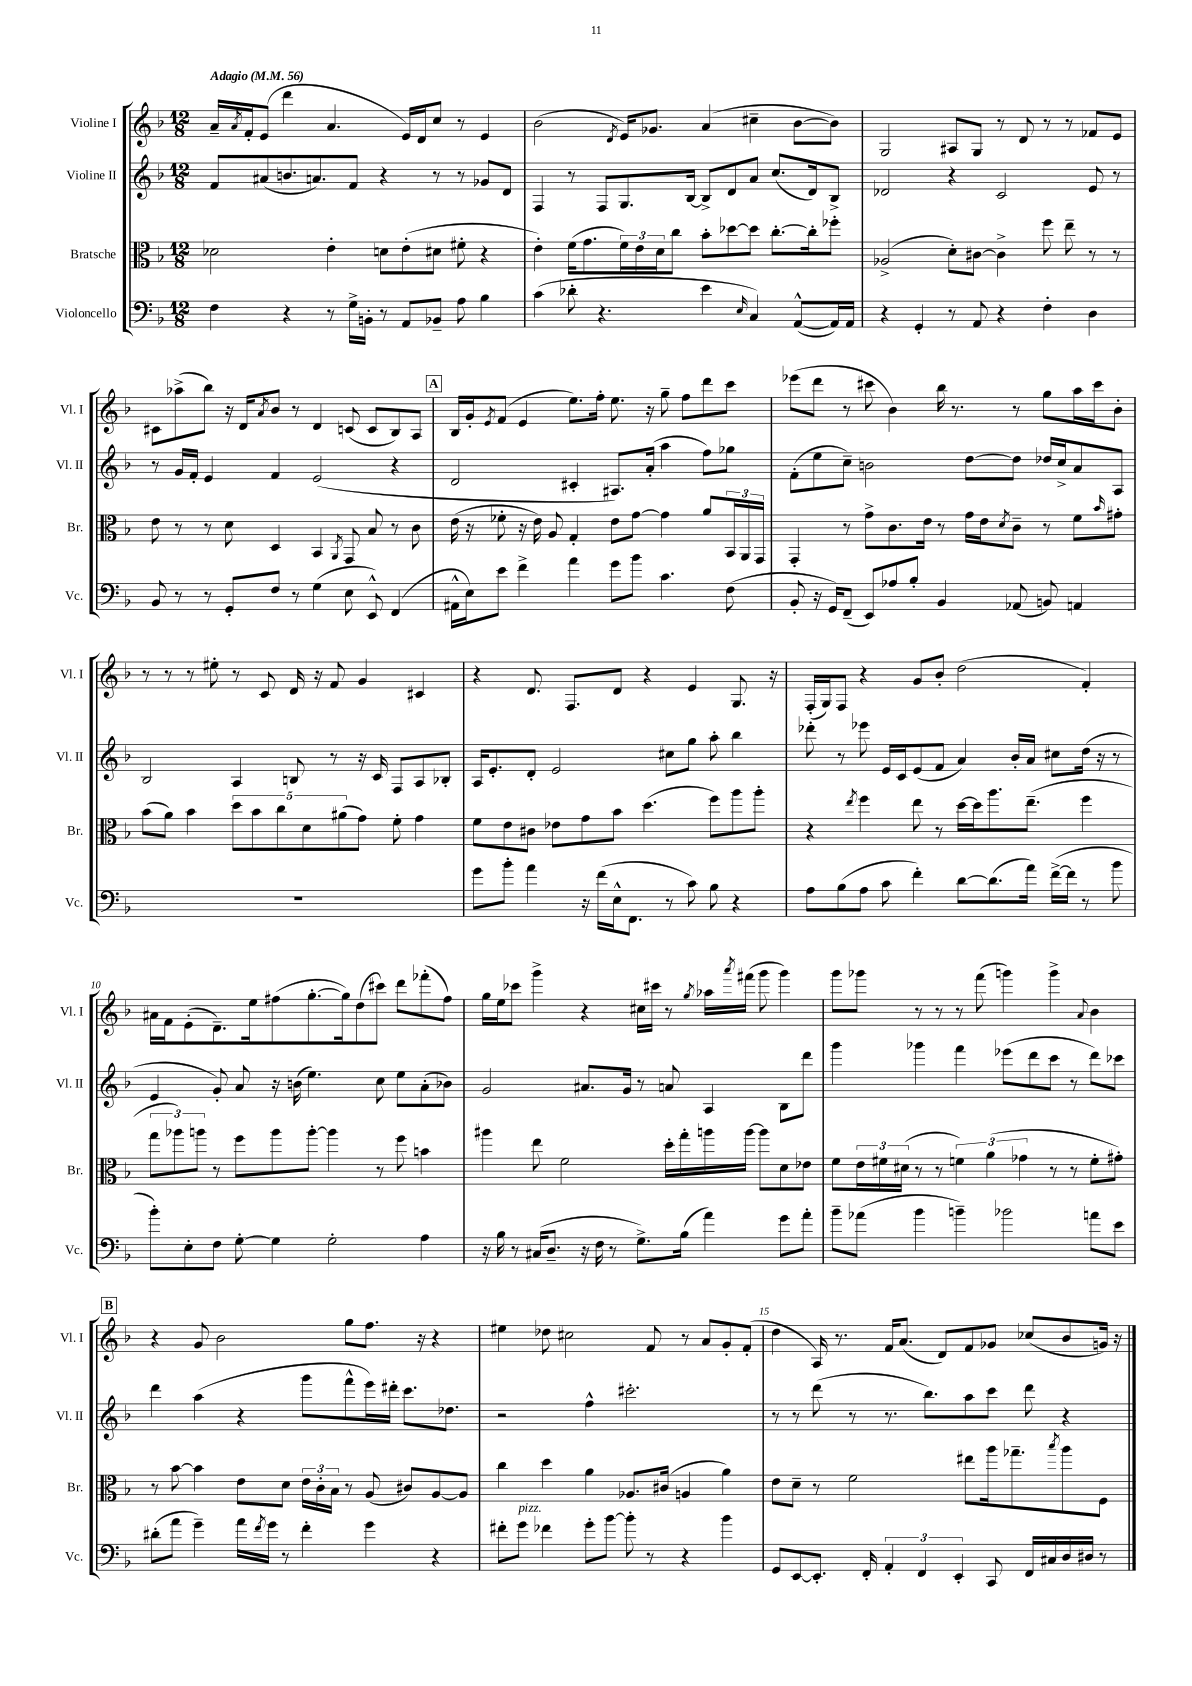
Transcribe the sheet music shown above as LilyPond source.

<<
\new StaffGroup <<
\new Staff = "s0" \with { instrumentName = "Violine I" shortInstrumentName = "Vl. I" } {
    \clef treble \key f \major \numericTimeSignature \time 12/8 \tempo "Adagio" 4 = 56
    a'16-- \acciaccatura { a'8 } f'16-. e'8( d'''4 a'4. e'16) d'16 c''8 r8 e'4 |
    bes'2( \acciaccatura { d'8 } e'16) ges'8. a'4( cis''4-- bes'8~ bes'8) |
    g2 ais8 g8 r8 d'8 r8 r8 fes'8 e'8 |
    cis'8 aes''8->( bes''8) r16 d'16 \acciaccatura { a'8 } bes'8 r8 d'4 c'8( c'8 bes8) a8 |
    \mark \markup { \box "A" } bes16 g'16-. \acciaccatura { e'8 } f'8( e'4 e''8.) f''16-. e''8. r16 g''8-- f''8 d'''8 c'''8 |
    ees'''8( d'''8 r8 cis'''8 bes'4) bes''16 r8. r8 g''8 a''16 cis'''16 bes'8-. |
    r8 r8 r8 eis''8-. r8 c'8 d'16 r16 f'8 g'4 cis'4 |
    r4 d'8. f8. d'8 r4 e'4 g8. r16 |
    f16-.( g16) f8 r4 g'8 bes'8-. d''2( f'4-.) |
    ais'16 f'16 e'8-.( d'8.--) e''16 fis''8( g''8.~-. g''16) d''8( cis'''8) d'''8 fes'''8-.( fis''8) |
    g''16 e''16 ces'''8 g'''4-> r4 cis''16 cis'''16 r8 \acciaccatura { g''8 } aes''16 \acciaccatura { a'''8 } fis'''16( g'''8 g'''4) |
    g'''8 ges'''8 r8 r8 r8 f'''8( g'''4) g'''4-> \appoggiatura { a'8 } bes'4 |
    \mark \markup { \box "B" } r4 g'8 bes'2 g''8 f''8. r16 r4 |
    eis''4 des''8 cis''2 f'8 r8 a'8 g'8-. f'8-.( |
    d''4 a16) r8. f'16 a'8.( d'8) f'8 ges'8 ces''8( bes'8 g'16) r16 \bar "|." |
}
\new Staff = "s1" \with { instrumentName = "Violine II" shortInstrumentName = "Vl. II" } {
    \clef treble \key f \major \numericTimeSignature \time 12/8
    f'8 ais'8( b'8. a'8.) f'8 r4 r8 r8 ges'8 d'8 |
    f4 r8 f8 g8. bes16~ bes8-> d'8 a'8 c''8.( d'16) bes8-> |
    des'2 r4 c'2 e'8 r8 |
    r8 g'16 f'16-. e'4 f'4 e'2( r4 |
    \mark \markup { \box "A" } d'2 cis'4-. ais8.) a'16-.( a''4 f''8) ges''8 |
    f'8-.( e''8 c''8--) b'2 d''8~ d''8 des''16 c''16-> a'8 a8 |
    bes2 a4 b8 r8 r16 c'16 f8 a8 bes8-. |
    a16 e'8.-. d'8-. e'2 cis''8 g''8 a''8-. bes''4 |
    des'''8-. r8 ees'''8 e'16 c'16 e'8( f'8 a'4) bes'16-. a'16 cis''8 d''16( r16 r8 |
    e'4 g'8-.) a'8 r16 b'16( e''4.) c''8 e''8 a'8-.( bes'8) |
    g'2 ais'8. g'16 r8 a'8 a4 bes8 d'''8 |
    g'''4 ges'''4 f'''4 ees'''8( d'''8 c'''8 r8 d'''8) ces'''8 |
    \mark \markup { \box "B" } d'''4 a''4( r4 g'''8 f'''8-^ e'''16) dis'''16-. c'''8. des''8. |
    r2 f''4-^ cis'''2.-. |
    r8 r8 d'''8( r8 r8. bes''8.) a''8 c'''8 d'''8 r4 \bar "|." |
}
\new Staff = "s2" \with { instrumentName = "Bratsche" shortInstrumentName = "Br." } {
    \clef alto \key f \major \numericTimeSignature \time 12/8
    des'2 e'4-. d'8 e'8-.( dis'8 fis'8-. r4 |
    e'4-.) f'16( g'8. \tuplet 3/2 { f'16) e'16 d'16 } c''8 bes'8-. des''8~ des''8 c''8.~-. c''16-. fes''8-. |
    aes2->( d'8-.) cis'8~ cis'4-> f''8 e''8-- r8 r8 |
    e'8 r8 r8 d'8 d4 bes,4 \acciaccatura { a,8 } g,8 bes8 r8 c'8 |
    \mark \markup { \box "A" } e'16( r16 fes'8-. r16 e'16) a8 g4-. e'8 g'8~ g'4 a'8 \tuplet 3/2 { bes,16 a,16 g,16 } |
    g,4-. r8 g'8-> c'8. e'16 r8 g'16 e'16 \acciaccatura { d'8 } c'8-- r8 f'8 \grace { bes'16 } gis'8-. |
    bes'8( a'8) bes'4 \tuplet 5/4 { d''8 bes'8 c''8 d'8 ais'8( } g'8) f'8-. g'4 |
    f'8 e'8 cis'8 ees'8 g'8 bes'8 d''4.( f''8) a''8 a''8-. |
    r4 \acciaccatura { e''8 } f''4 e''8 r8 d''16~ d''16 a''8. e''8.--( f''4 |
    \tuplet 3/2 { g''8 aes''8) a''8 } r8 f''8 a''8 a''8~-. a''4 r8 f''8 b'4 |
    ais''4 e''8 f'2 d''16-. g''16-. a''16 a''16~ a''8 d'8 ees'8 |
    f'8 \tuplet 3/2 { e'16 fis'16 dis'16( } r8 r8 \tuplet 3/2 { f'4) a'4( ges'4 } r8 r8 f'8-. gis'8-.) |
    \mark \markup { \box "B" } r8 bes'8~ bes'4 e'8 d'8 \tuplet 3/2 { e'16 c'16-. bes16 } r8 a8( cis'8) a8~ a8 |
    c''4 d''4 a'4 aes8. cis'16( a4 a'4) |
    e'8 d'8-- r8 f'2 eis''8 a''16 ges''8.-- \acciaccatura { bes''8 } a''8 f8 \bar "|." |
}
\new Staff = "s3" \with { instrumentName = "Violoncello" shortInstrumentName = "Vc." } {
    \clef bass \key f \major \numericTimeSignature \time 12/8
    f4 r4 r8 g16-> b,16-. r8 a,8 bes,8-- a8 bes4 |
    c'4( des'8-. r4. e'4 \grace { e16 } c4) a,8~-^( a,16) a,16 |
    r4 g,4-. r8 a,8 r4 f4-. d4 |
    bes,8 r8 r8 g,8-. f8 r8 g4( e8 e,8-^) f,4( |
    \mark \markup { \box "A" } ais,16-^ e16) e'8 f'4-> a'4 g'8 bes'8 c'4. f8( |
    bes,8-. r16 g,16) f,8--( e,8) aes8 bes8-. bes,4 aes,8( b,8) a,4 |
    R1. |
    g'8 bes'8-. a'4 r16 f'16( e16-^ f,8. r8 c'8) bes8 r4 |
    a8 bes8( a8 c'8 f'4-.) d'8~ d'8.( a'16) f'16~->( f'16 r8 bes'8 |
    bes'8-.) e8-. f8 g8~-. g4 g2-. a4 |
    r16 bes16 r8 cis16( d8.-- r16 f16 r8 g8.->) bes16( a'4) g'8 a'8-. |
    bes'8-- aes'8( bes'4 b'4--) bes'2 a'8 e'8 |
    \mark \markup { \box "B" } dis'8-.( a'8 g'4--) a'16 \acciaccatura { f'8 } g'16 r8 f'4-. g'4 r4 |
    fis'8-. g'8^\markup { \italic "pizz." } fes'4 g'8-. bes'8~ bes'8-. r8 r4 bes'4 |
    g,8 e,8~ e,8.-. f,16-. \tuplet 3/2 { a,4-. f,4 e,4-. } c,8 f,16 cis16 d16 dis16 r8 \bar "|." |
}
>>
>>
\layout { \context { \Score \override BarNumber.break-visibility = ##(#f #t #t) barNumberVisibility = #(every-nth-bar-number-visible 5) } }
